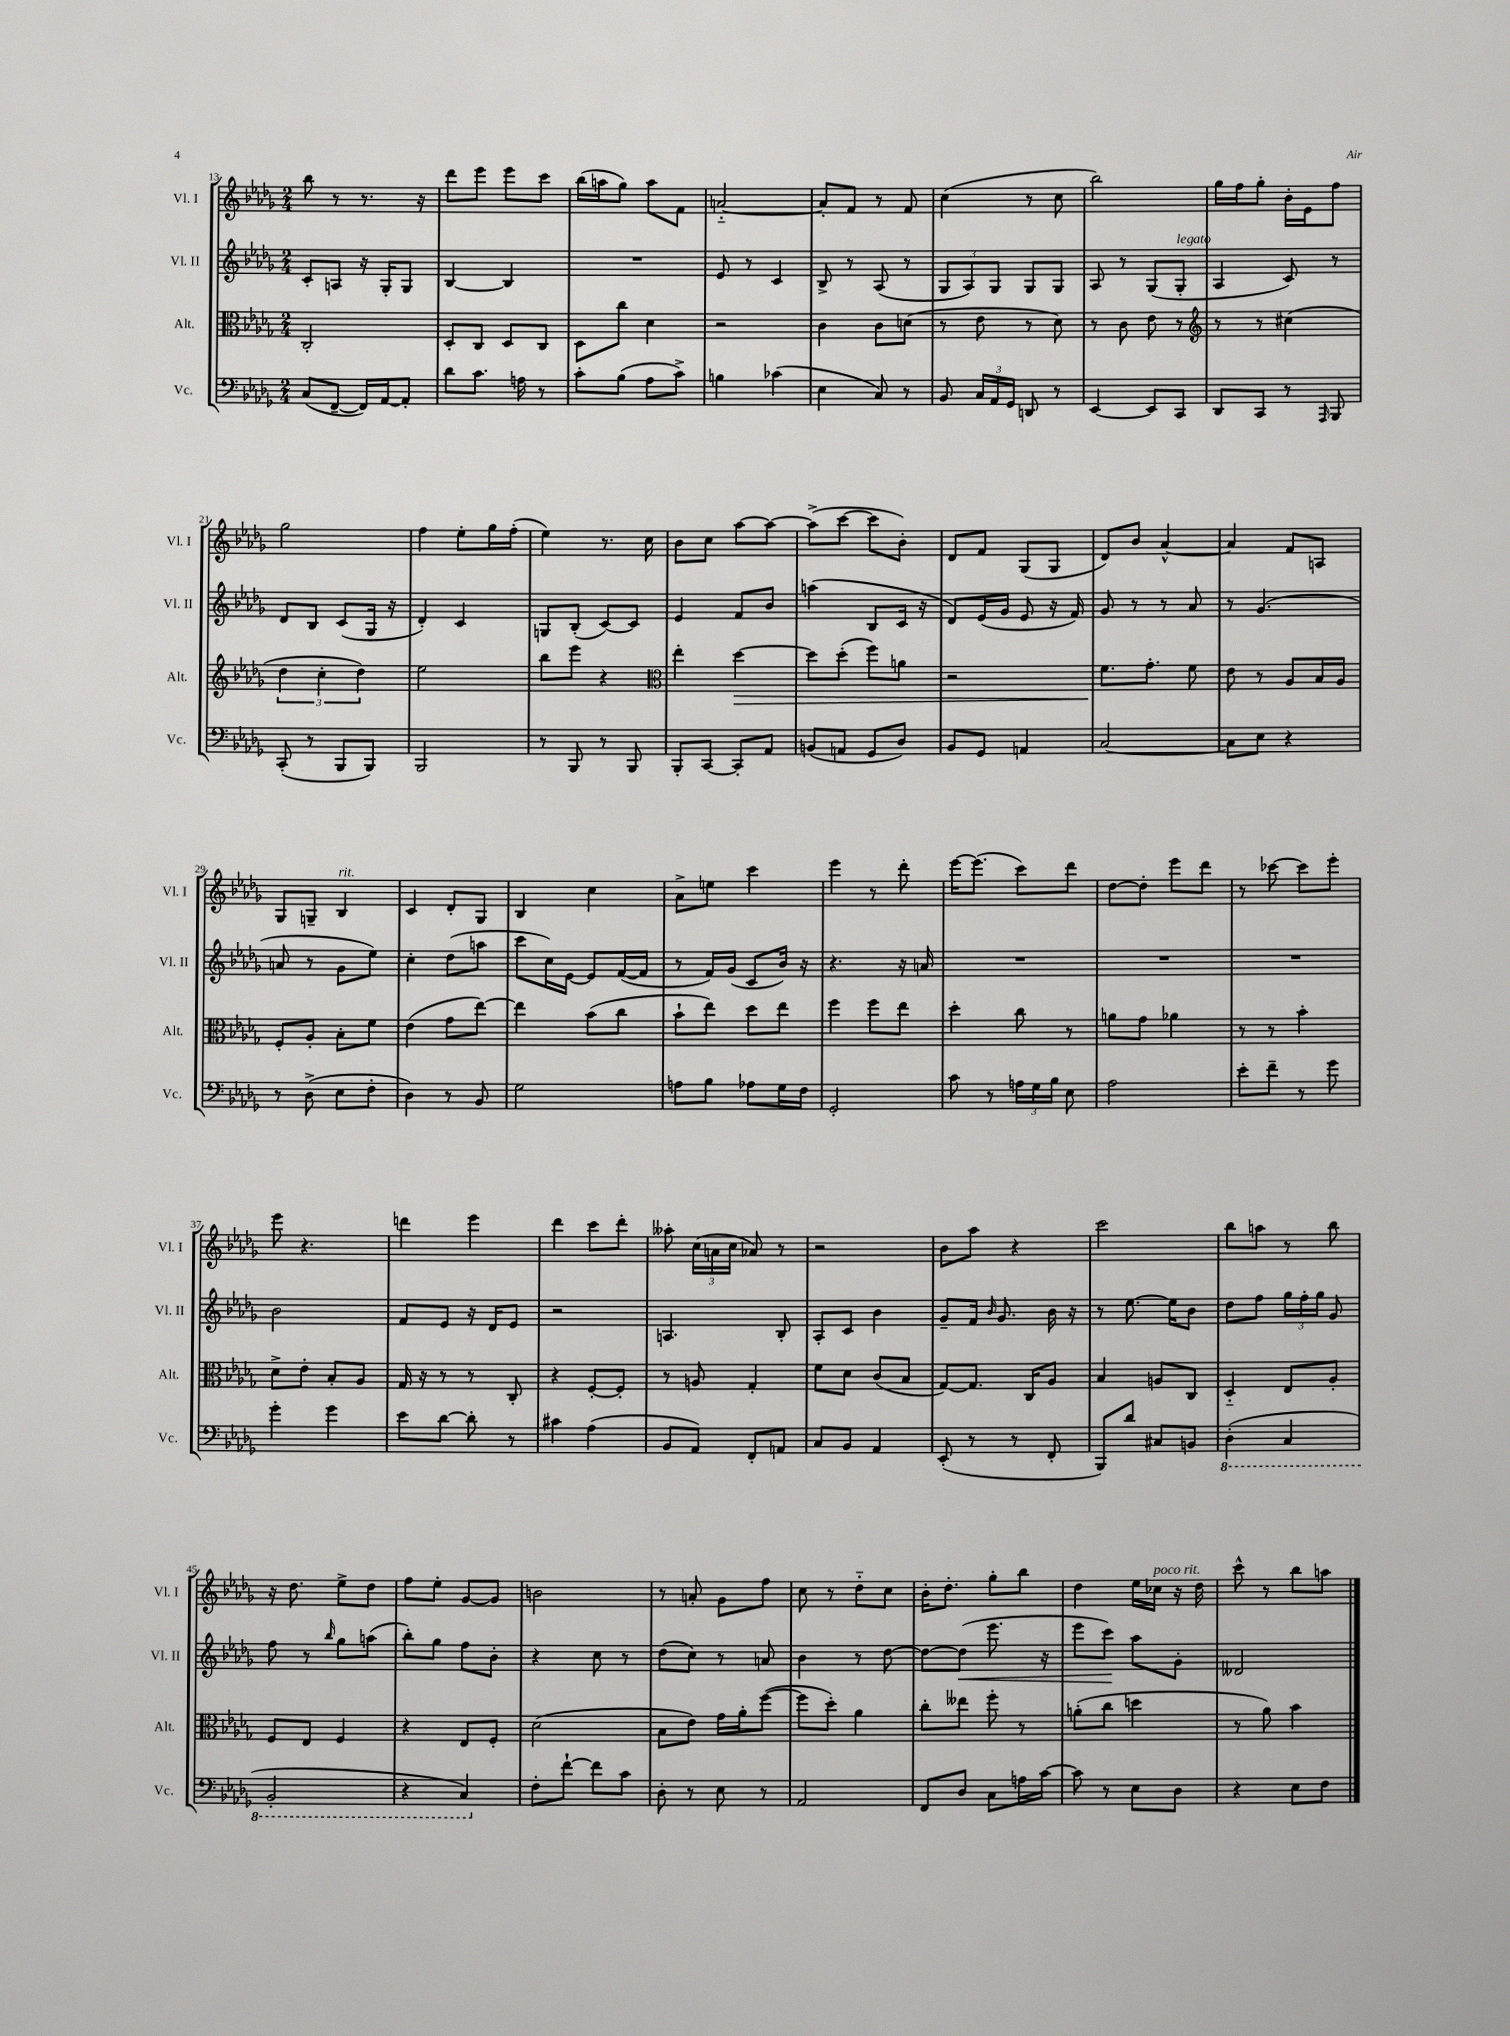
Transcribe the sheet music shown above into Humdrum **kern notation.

**kern	**kern	**dynam	**kern	**dynam	**kern
*part4	*part3	*part3	*part2	*part2	*part1
*staff4	*staff3	*staff3	*staff2	*staff2	*staff1
*I"Vc.	*I"Alt.	*	*I"Vl. II	*	*I"Vl. I
*I'Vc.	*I'Alt.	*	*I'Vl. II	*	*I'Vl. I
*clefF4	*clefC3	*	*clefG2	*	*clefG2
*k[b-e-a-d-g-]	*k[b-e-a-d-g-]	*	*k[b-e-a-d-g-]	*	*k[b-e-a-d-g-]
*M2/4	*M2/4	*	*M2/4	*	*M2/4
=13	=13	=13	=13	=13	=13
(8C/L	2C'/	.	8c'/L	.	8bb-\
[8FF~/J	.	.	8An/J	.	8r
16FF/LL])	.	.	16r	.	8.r
[16AA-/J	.	.	16G-'/KL	.	.
8AA-'/J]	.	.	8G-/J	.	.
.	.	.	.	.	16r
=14	=14	=14	=14	=14	=14
8d-\L	8D-'/L	.	[4B-/	.	8ddd-\L
8.c\J	8C/J	.	.	.	8eee-\J
.	8D-/L	.	4B-/]	.	8eee-\L
16An\	.	.	.	.	.
8r	8C/J	.	.	.	8ccc\J
=15	=15	=15	=15	=15	=15
8c'\L	8D-\L	.	2r	.	(16bb-\LL
.	.	.	.	.	16aan\J
(8B-\J	8cc\J	.	.	.	8gg-\J)
8A-\L	4d-\	.	.	.	8aa\L
8c^\J)	.	.	.	.	8f\J
=16	=16	=16	=16	=16	=16
4Bn\	2r	.	8e-/	.	[2an/
.	.	.	8r	.	.
(4c-X\	.	.	4c/	.	.
=17	=17	=17	=17	=17	=17
4E-\	4c\	.	8B-^/	.	8a'/L]
.	.	.	8r	.	8f/J
8C/)	8c\L	.	(8A-/	.	8r
8r	(8dn\J	.	8r	.	8f/
=18	=18	=18	=18	=18	=18
8BB-/	8r	.	12G-/L	.	(4cc\
.	.	.	12A-/)	.	.
24C/LL	8e-\	.	.	.	.
24AA-/	.	.	12G-/J	.	.
24GG-/JJ	.	.	.	.	.
8DDn/	8r	.	8G-/L	.	8r
8r	8d-\)	.	8G-/J	.	8cc\
=19	=19	=19	=19	=19	=19
[4EE-/	8r	.	8A-/	.	2bb-\)
.	8c\	.	8r	.	.
8EE-/L]	8e-\	.	(8G-/L	.	.
!	!	!	!LO:TX:a:i:t=legato	!	!
8CC/J	8r	.	8G-'/J	.	.
=20	=20	=20	=20	=20	=20
*	*clefG2	*	*	*	*
8DD-/L	8r	.	4A-/	.	16gg-\LL
.	.	.	.	.	16ff\J
8CC/J	8r	.	.	.	8gg-'\J
8r	(4cc#X\	.	8c/)	.	16b-'\LL
.	.	.	.	.	16e-\J
16qqAAA-/	.	.	.	.	.
8BBB-/	.	.	8r	.	8ff\J
!!LO:LB:g=z
=21	=21	=21	=21	=21	=21
(8CC'/	6dd-\	.	8d-/L	.	2gg-\
8r	.	.	8B-/J	.	.
.	6cc'\	.	.	.	.
8BBB-/L	.	.	(8c/L	.	.
.	6dd-\)	.	.	.	.
8BBB-/J)	.	.	16G-/Jk	.	.
.	.	.	16r	.	.
=22	=22	=22	=22	=22	=22
2BBB-/	2ee-\	.	4d-'/)	.	4ff\
.	.	.	4c/	.	8ee-'\L
.	.	.	.	.	16gg-\L
.	.	.	.	.	(16ff'\JJ
=23	=23	=23	=23	=23	=23
8r	8bb-\L	.	8Gn/L	.	4ee-\)
8BBB-/	8eee-\J	.	(8B-'/J	.	.
8r	4r	.	[8c/L)	.	8.r
8BBB-/	.	.	8c/J]	.	.
.	.	.	.	.	16cc\
=24	=24	=24	=24	=24	=24
*	*clefC3	*	*	*	*
8BBB-'/L	4ee-'\	.	4e-/	.	8b-\L
[8CC/J	.	.	.	.	8cc\J
!	!	!LO:HP:b	!	!	!
8CC'/L]	[4dd-\	>	8f/L	.	[8aa-\L
8AA-/J	.	.	8b-/J	.	8aa-\J_
=25	=25	=25	=25	=25	=25
(8BBn/L	8dd-\L]	.	(4aan\	.	(8aa-^\L]
8AAn/J	(8dd-'\J	.	.	.	[8ccc\J
8GG-/L	8ff\L)	.	8B-/L	.	8ccc\L]
8D-/J)	8an\J	.	16c/Jk	.	8b-'\J)
.	.	.	16r	.	.
=26	=26	=26	=26	=26	=26
8BB-/L	2r	.	8d-/L)	.	8d-/L
8GG-/J	.	.	(16e-/L	.	8f/J
.	.	.	16g-/JJ	.	.
4AAn/	.	.	8e-/	.	(8G-/L
.	.	.	16r	.	8G-/J
.	.	.	16f/)	.	.
=27	=27	=27	=27	=27	=27
[2C/	8.f\L	.	8g-/	.	8d-/L)
.	.	.	8r	.	8b-/J
.	8.g-'\J	]	.	.	.
.	.	.	8r	.	[4a-^^/
.	8f\	.	8a-/	.	.
=28	=28	=28	=28	=28	=28
8C\L]	8e-\	.	8r	.	4a-/]
8E-\J	8r	.	(4.g-/	.	.
4r	8A-/L	.	.	.	8f/L
.	16B-/L	.	.	.	8An/J
.	16A-/JJ	.	.	.	.
!!LO:LB:g=z
=29	=29	=29	=29	=29	=29
8r	8F'/L	.	8an/	.	8G-/L
(8D-^\	8A-'/J	.	8r	.	8Gn~/J
!	!	!	!	!	!LO:TX:a:i:t=rit.
8E-\L	8B-'\L	.	8g-\L	.	4B-/
8F'\J	8f\J	.	8ee-\J)	.	.
=30	=30	=30	=30	=30	=30
4D-\)	(4e-\	.	4cc'\	.	4c/
8r	8g-\L	.	(8dd-\L	.	8d-'/L
8BB-/	[8ee-\J)	.	8aan\J	.	8G-/J
=31	=31	=31	=31	=31	=31
2G-\	4ee-\]	.	8ccc\L	.	4B-/
.	.	.	16cc\L)	.	.
.	.	.	[16e-\JJ	.	.
.	(8b-\L	.	8e-/L]	.	4cc\
.	8cc\J	.	([16f/L	.	.
.	.	.	16f/JJ]	.	.
=32	=32	=32	=32	=32	=32
8An\L	8b-`\L	.	8r	.	8a-^\L
8B-\J	8ee-\J)	.	16f/LL)	.	8een\J
.	.	.	(16g-/JJ	.	.
8A-X\L	8dd-\L	.	8c/L	.	4ccc\
16G-\L	8ee-\J	.	16b-/Jk)	.	.
16F\JJ	.	.	16r	.	.
=33	=33	=33	=33	=33	=33
2GG-'/	4ff\	.	4.r	.	4eee-\
.	8ff\L	.	.	.	8r
.	8ee-\J	.	16r	.	8ddd-'\
.	.	.	16an/	.	.
=34	=34	=34	=34	=34	=34
8c\	4dd-'\	.	2r	.	[16eee-\KL
.	.	.	.	.	(8.eee-\J]
8r	.	.	.	.	.
24An\LL	8cc\	.	.	.	8ccc\L)
24G-\	.	.	.	.	.
24B-\JJ	.	.	.	.	.
8E-\	8r	.	.	.	8ddd-\J
=35	=35	=35	=35	=35	=35
2A-\	8an\L	.	2r	.	[8dd-\L
.	8g-\J	.	.	.	8dd-'\J]
.	4a-X\	.	.	.	8eee-\L
.	.	.	.	.	8ddd-\J
=36	=36	=36	=36	=36	=36
8e-'\L	8r	.	2r	.	8r
8f~\J	8r	.	.	.	[8ccc-X\
8r	4b-'\	.	.	.	8ccc-\L]
8g-\	.	.	.	.	8eee-'\J
!!LO:LB:g=z
=37	=37	=37	=37	=37	=37
4g-'\	8d-^\L	.	2b-\	.	8eee-\
.	8e-'\J	.	.	.	4.r
4g-\	8B-'/L	.	.	.	.
.	8A-/J	.	.	.	.
=38	=38	=38	=38	=38	=38
8e-\L	16G-/	.	8f/L	.	4dddn\
.	16r	.	.	.	.
[8d-\J	8r	.	8e-/J	.	.
8d-'\]	8r	.	16r	.	4eee-\
.	.	.	16d-/KL	.	.
8r	8C'/	.	8e-/J	.	.
=39	=39	=39	=39	=39	=39
4c#X\	4r	.	2r	.	4ddd-\
(4A-\	[8F'/L	.	.	.	8ccc\L
.	8F'/J]	.	.	.	8ddd-'\J
=40	=40	=40	=40	=40	=40
8BB-/L	8r	.	4.An/	.	8aa--X'\
8AA-/J)	8An/	.	.	.	(24cc\LL
.	.	.	.	.	24an\
.	.	.	.	.	24cc\JJ
8FF'/L	4G-'/	.	.	.	8a-X/)
8AAn/J	.	.	8B-'/	.	8r
=41	=41	=41	=41	=41	=41
8C/L	8f\L	.	8A-'/L	.	2r
8BB-/J	8d-\J	.	8c/J	.	.
4AA-/	(8c/L	.	4b-\	.	.
.	8B-/J	.	.	.	.
=42	=42	=42	=42	=42	=42
(8EE-'/	[8G-/L)	.	8g-~/L	.	8b-\L
8r	8.G-/J]	.	16f/Jk	.	8aa-\J
.	.	.	16qqb-/	.	.
.	.	.	8.g-/	.	.
8r	.	.	.	.	4r
.	16C/KL	.	.	.	.
8FF'/	8A-/J	.	16b-\	.	.
.	.	.	16r	.	.
=43	=43	=43	=43	=43	=43
8BBB-/L)	4B-/	.	8r	.	2ccc\
8d-/J	.	.	[8.ee-\	.	.
8C#X/L	8An/L	.	.	.	.
.	.	.	16ee-\KL]	.	.
8BBn/J	8C/J	.	8b-\J	.	.
=44	=44	=44	=44	=44	=44
*8ba	*	*	*	*	*
(4DD-'\	4D-/	.	8dd-\L	.	8bb-\L
.	.	.	8ff\J	.	8aan\J
4CC/	8E-/L	.	24gg-\LL	.	8r
.	.	.	24ff'\	.	.
.	.	.	24gg-\JJ	.	.
.	8A-'/J	.	8g-/	.	8bb-\
!!LO:LB:g=z
=45	=45	=45	=45	=45	=45
2BBB-'/	8F/L	.	8ff\	.	16r
.	.	.	.	.	8.dd-\
.	8E-/J	.	8r	.	.
.	.	.	16qqbb-/	.	.
.	4F/	.	8gg-\L	.	8ee-^\L
.	.	.	(8aan\J	.	8dd-\J
=46	=46	=46	=46	=46	=46
4r	4r	.	8bb-'\L)	.	8ff\L
.	.	.	8gg-\J	.	8ee-'\J
4CC/)	8E-/L	.	8ff\L	.	[8g-/L
.	8F'/J	.	8b-'\J	.	8g-/J]
=47	=47	=47	=47	=47	=47
*X8ba	*	*	*	*	*
8F'\L	(2d-\	.	4r	.	2bn\
[8f`\J	.	.	.	.	.
8f\L]	.	.	8cc\	.	.
8c\J	.	.	8r	.	.
=48	=48	=48	=48	=48	=48
8D-'\	8B-\L	.	(8dd-\L	.	8r
8r	8e-\J)	.	8cc\J)	.	8an'/
8E-\	16g-\LL	.	8r	.	8g-\L
.	16a-'\J	.	.	.	.
8r	([8ff\J	.	8an/	.	8ff\J
=49	=49	=49	=49	=49	=49
2AA-/	8ff\L]	.	4b-\	.	8cc\
.	8dd-'\J)	.	.	.	8r
.	4a-\	.	8r	.	8dd-\L
.	.	.	[8dd-\	.	8cc\J
=50	=50	=50	=50	=50	=50
8FF/L	8cc'\L	.	8dd-\L_	.	16b-'\KL
.	.	.	.	.	8.dd-'\J
!	!	!	!	!LO:HP:b	!
8D-/J	8ee--X\J	.	(8dd-\J]	<	.
8C\L	8ff'\	.	8.eee-\	.	8gg-'\L
16An\L	8r	.	.	.	8bb-\J
[16c\JJ	.	.	16r	.	.
=51	=51	=51	=51	=51	=51
8c\]	(8an'\L	.	8eee-\L	.	4dd-\
8r	8cc\J	.	8ccc\J)	.	.
8E-\L	4ddn\	.	8aa-\L	[	16ee-\LL
!	!	!	!	!	!LO:TX:a:i:t=poco rit.
.	.	.	.	.	16cc-X\JJ
8D-\J	.	.	8g-'\J	.	16r
.	.	.	.	.	16dd-\
=52	=52	=52	=52	=52	=52
4r	8r	.	2d--X/	.	8ccc^^\
.	8a-\)	.	.	.	8r
8E-\L	4b-\	.	.	.	8bb-\L
8F\J	.	.	.	.	8aan\J
==	==	==	==	==	==
*-	*-	*-	*-	*-	*-
